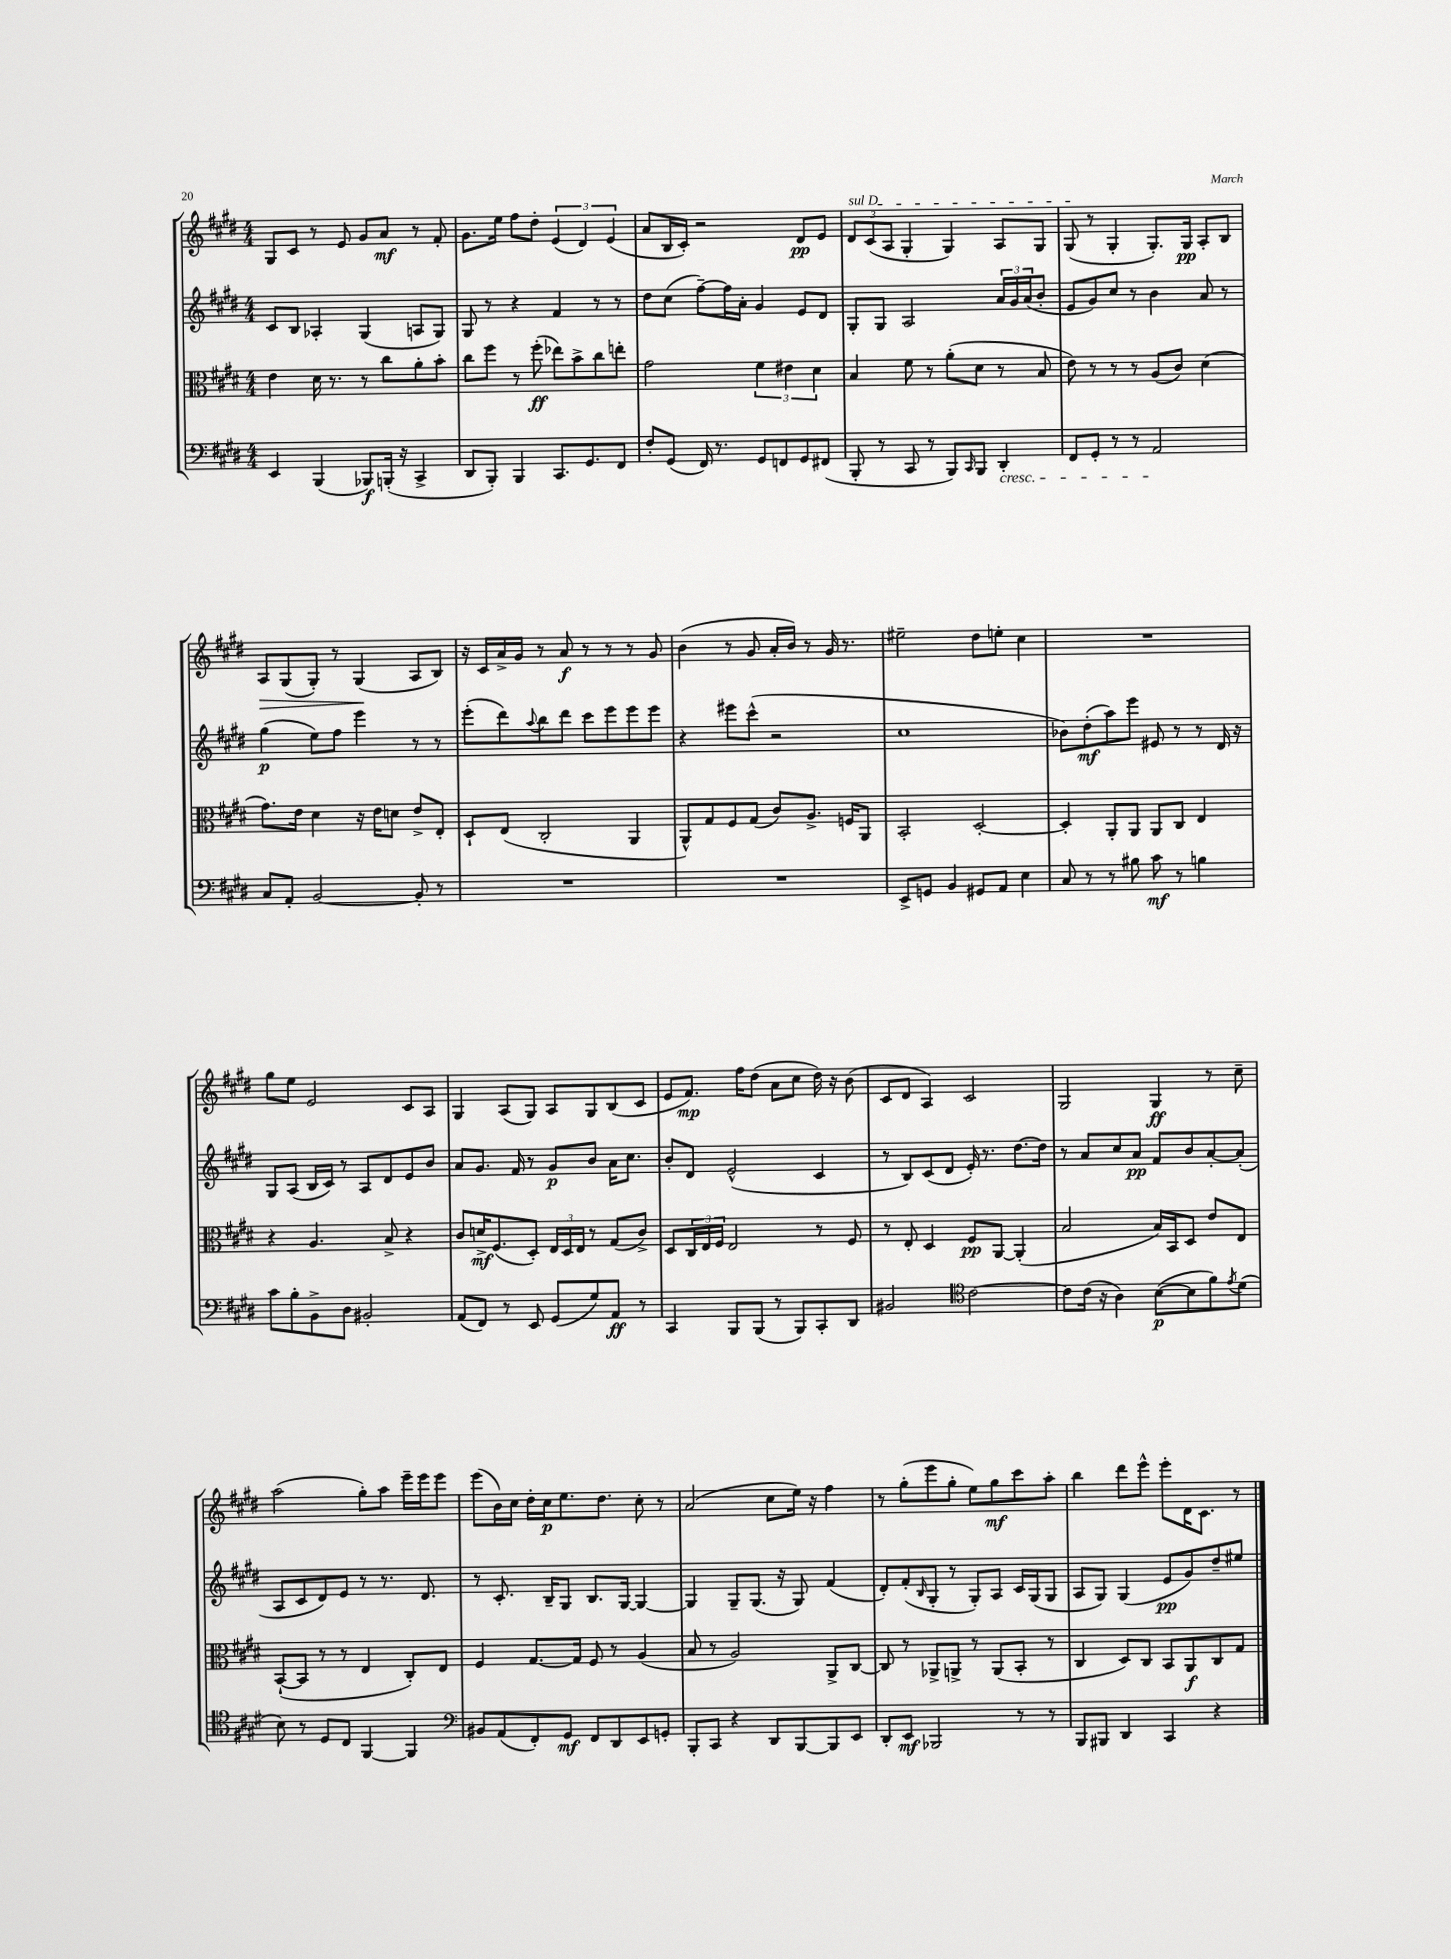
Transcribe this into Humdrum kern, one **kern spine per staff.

**kern	**dynam	**kern	**dynam	**kern	**dynam	**kern	**dynam
*part4	*part4	*part3	*part3	*part2	*part2	*part1	*part1
*staff4	*staff4	*staff3	*staff3	*staff2	*staff2	*staff1	*staff1
*clefF4	*	*clefC3	*	*clefG2	*	*clefG2	*
*k[f#c#g#d#]	*	*k[f#c#g#d#]	*	*k[f#c#g#d#]	*	*k[f#c#g#d#]	*
*M4/4	*	*M4/4	*	*M4/4	*	*M4/4	*
=119	=119	=119	=119	=119	=119	=119	=119
4EE/	.	4e\	.	8c#/L	.	8G#/L	.
.	.	.	.	8B/J	.	8c#/J	.
(4BBB/	.	16d#\	.	4A-X'/	.	8r	.
.	.	8.r	.	.	.	.	.
.	.	.	.	.	.	8e/	.
8BBB-X/L)	f	8r	.	(4G#/	.	8g#/L	.
(16BBBn'/Jk	.	8cc#\L	.	.	.	8a/J	mf
16r	.	.	.	.	.	.	.
4CC#^/	.	8a'\	.	8An/L	.	8r	.
.	.	8b'\J	.	8G#/J)	.	8f#'/	.
=120	=120	=120	=120	=120	=120	=120	=120
8DD#/L	.	8cc#\L	.	8G#/	.	8.g#\L	.
8BBB'/J)	.	8ff#\J	.	8r	.	.	.
.	.	.	.	.	.	16ee\Jk	.
4BBB/	.	8r	.	4r	.	8ff#\L	.
.	.	(8ff#'\	ff	.	.	8dd#'\J	.
8.CC#/L	.	8ee-X\L)	.	4f#/	.	(6e/	.
.	.	8b^\	.	.	.	.	.
.	.	.	.	.	.	6d#/)	.
8.GG#/	.	.	.	.	.	.	.
.	.	8cc#\	.	8r	.	.	.
.	.	.	.	.	.	(6e/	.
8FF#/J	.	8een'\J	.	8r	.	.	.
=121	=121	=121	=121	=121	=121	=121	=121
8F#'/L	.	2g#\	.	8dd#\L	.	8a/L	.
(8GG#/J	.	.	.	(8cc#\J	.	16B/L	.
.	.	.	.	.	.	16c#'/JJ)	.
16FF#/)	.	.	.	[8ff#~\L)	.	2r	.
8.r	.	.	.	.	.	.	.
.	.	.	.	16ff#\L]	.	.	.
.	.	.	.	16a'\JJ	.	.	.
8GG#/L	.	6f#\	.	4g#/	.	.	.
8FFn/	.	.	.	.	.	.	.
.	.	6e#X\	.	.	.	.	.
8GG#/	.	.	.	8e/L	.	8d#/L	pp
.	.	6d#\	.	.	.	.	.
(8FF#X/J	.	.	.	8d#/J	.	8e/J	.
=122	=122	=122	=122	=122	=122	=122	=122
!	!	!	!	!	!	!LO:TX:a:i:t=sul D	!
8BBB'/	.	4B/	.	8G#'/L	.	12d#/L	.
.	.	.	.	.	.	(12c#/	.
8r	.	.	.	8G#/J	.	.	.
.	.	.	.	.	.	12A/J	.
8CC#/	.	8f#\	.	2A/	.	4G#'/	.
8r	.	8r	.	.	.	.	.
8BBB/L)	.	(8a'\L	.	.	.	4G#/)	.
16qqCC#/	.	.	.	.	.	.	.
8BBB/J	.	8d#\J	.	.	.	.	.
!LO:TX:b:i:t=cresc.	!	!	!	!	!	!	!
4DD#'/	.	8r	.	24a/LL	.	8A/L	.
.	.	.	.	24g#/	.	.	.
.	.	.	.	(24a/J	.	.	.
.	.	8B/	.	8b'/J	.	8G#/J	.
=123	=123	=123	=123	=123	=123	=123	=123
8FF#/L	.	8e\)	.	8e/L	.	(8G#/	.
8GG#'/J	.	8r	.	8g#/)	.	8r	.
8r	.	8r	.	8cc#/J	.	4G#'/	.
8r	.	8r	.	8r	.	.	.
2AA/	.	(8A/L	.	4b\	.	8.G#'/L)	.
.	.	8c#/J)	.	.	.	.	.
.	.	.	.	.	.	16G#/Jk	pp
.	.	(4d#\	.	8a/	.	8A'/L	.
.	.	.	.	8r	.	8B/J	.
!!LO:LB:g=z
=124	=124	=124	=124	=124	=124	=124	=124
!	!	!	!	!	!	!	!LO:HP:b
8C#/L	.	8.g#\L)	.	(4gg#\	p	8A/L	>
8AA'/J	.	.	.	.	.	(8G#/	.
.	.	16e\Jk	.	.	.	.	.
[2BB/	.	4d#\	.	8ee\L)	.	8G#'/J)	.
.	.	.	.	8ff#\J	.	8r	.
.	.	16r	.	4eee\	.	(4G#/	.
.	.	16e\KL	.	.	.	.	.
.	.	8dn\J	.	.	.	.	.
8BB'/]	.	8e^/L	.	8r	.	8A/L	]
8r	.	8E'/J	.	8r	.	8B/J)	.
=125	=125	=125	=125	=125	=125	=125	=125
1r	.	8D#`/L	.	(8eee'\L	.	16r	.
.	.	.	.	.	.	16c#/LL	.
.	.	(8E/J	.	8ddd#\)	.	16a^/	.
.	.	.	.	.	.	16g#/JJ	.
.	.	.	.	8qqaa/	.	.	.
.	.	2C#'/	.	8bb\	.	8r	.
.	.	.	.	8ddd#\J	.	8a/	f
.	.	.	.	8ccc#\L	.	8r	.
.	.	.	.	8eee\	.	8r	.
.	.	4AA/	.	8eee\	.	8r	.
.	.	.	.	8eee\J	.	8g#/	.
=126	=126	=126	=126	=126	=126	=126	=126
1r	.	8AA^^/L)	.	4r	.	(4b\	.
.	.	8G#/	.	.	.	.	.
.	.	8F#/	.	8eee#X\L	.	8r	.
.	.	(8G#/J	.	(8ccc#^^\J	.	8g#/	.
.	.	8c#/L)	.	2r	.	16a'/LL	.
.	.	.	.	.	.	16b/JJ)	.
.	.	8.A^/J	.	.	.	8r	.
.	.	.	.	.	.	16g#/	.
.	.	16Fn/KL	.	.	.	8.r	.
.	.	8AA/J	.	.	.	.	.
=127	=127	=127	=127	=127	=127	=127	=127
8EE^/L	.	2BB'/	.	1cc#	.	2ee#X~\	.
8GGn/J	.	.	.	.	.	.	.
4BB/	.	.	.	.	.	.	.
8GG#X/L	.	[2D#'/	.	.	.	8dd#\L	.
8AA/J	.	.	.	.	.	8een'\J	.
4E\	.	.	.	.	.	4cc#\	.
=128	=128	=128	=128	=128	=128	=128	=128
8C#/	.	4D#'/]	.	8b-X\L)	.	1r	.
8r	.	.	.	(8dd#'\	mf	.	.
8r	.	8AA'/L	.	8aa\)	.	.	.
8B#X\	.	8AA/J	.	8eee\J	.	.	.
8c#\	mf	8AA/L	.	8e#X/	.	.	.
8r	.	8C#/J	.	8r	.	.	.
4Bn\	.	4E/	.	8r	.	.	.
.	.	.	.	16d#/	.	.	.
.	.	.	.	16r	.	.	.
!!LO:LB:g=z
=129	=129	=129	=129	=129	=129	=129	=129
8c#\L	.	4r	.	8G#/L	.	8gg#\L	.
8B'\	.	.	.	(8A/J	.	8ee\J	.
8BB^\	.	4.A/	.	16B/LL	.	2e/	.
.	.	.	.	16c#/JJ)	.	.	.
8D#\J	.	.	.	8r	.	.	.
2BB#X'/	.	.	.	8A/L	.	.	.
.	.	8B^/	.	8d#/	.	.	.
.	.	4r	.	8e/	.	8c#/L	.
.	.	.	.	8b/J	.	8A/J	.
=130	=130	=130	=130	=130	=130	=130	=130
(8AA/L	.	8c#/L	.	8a/L	.	4G#/	.
8FF#/J)	.	16dn^/K	mf	8.g#/J	.	.	.
.	.	(8.F#/	.	.	.	.	.
8r	.	.	.	.	.	(8A/L	.
.	.	.	.	16f#/	.	.	.
8EE/	.	8D#'/J)	.	8r	.	8G#/J)	.
(8GG#/L	.	24E/LL	.	8g#/L	p	8A/L	.
.	.	24D#/	.	.	.	.	.
.	.	24E/JJ	.	.	.	.	.
8G#/)	.	8r	.	8b/J	.	8G#/	.
8AA/J	ff	(8G#/L	.	16a\KL	.	(8B/	.
.	.	.	.	8.cc#\J	.	.	.
8r	.	8c#^/J)	.	.	.	8c#/J	.
=131	=131	=131	=131	=131	=131	=131	=131
4CC#/	.	8D#/L	.	8b'/L	.	8e/L	.
.	.	24C#/L	.	8d#/J	.	8.f#/J)	mp
.	.	24E/	.	.	.	.	.
.	.	24F#/JJ	.	.	.	.	.
8BBB/L	.	2E/	.	(2e^^/	.	.	.
.	.	.	.	.	.	16ff#\KL	.
(8BBB/J	.	.	.	.	.	(8dd#\J	.
8r	.	.	.	.	.	8a\L	.
8BBB/L)	.	.	.	.	.	8cc#\J	.
8CC#'/	.	8r	.	4c#/	.	16dd#\)	.
.	.	.	.	.	.	16r	.
8DD#/J	.	8F#/	.	.	.	(8b\	.
=132	=132	=132	=132	=132	=132	=132	=132
2BB#X/	.	8r	.	8r	.	8c#/L	.
.	.	8E'/	.	8B/L)	.	8d#/J	.
.	.	4D#/	.	(8c#/	.	4A/)	.
.	.	.	.	8d#/J	.	.	.
*clefC4	*	*	*	*	*	*	*
[2c#\	.	8F#/L	pp	16e'/)	.	2c#/	.
.	.	.	.	8.r	.	.	.
.	.	[8AA/J	.	.	.	.	.
.	.	(4AA'/]	.	[8.dd#\L	.	.	.
.	.	.	.	16dd#\Jk]	.	.	.
=133	=133	=133	=133	=133	=133	=133	=133
8c#\L]	.	2B/	.	8r	.	2G#/	.
(16c#\Jk	.	.	.	8a/L	.	.	.
16r	.	.	.	.	.	.	.
4A\)	.	.	.	8cc#/	.	.	.
.	.	.	.	8a/J	pp	.	.
([8B\L	p	16B/LL)	.	8f#/L	.	4G#/	ff
.	.	16BB/J	.	.	.	.	.
8B\]	.	8D#/J	.	8b/	.	.	.
8f#\)	.	8e/L	.	[8a'/	.	8r	.
8qe/	.	.	.	.	.	.	.
(8d#\J	.	8E/J	.	(8a'/J]	.	8cc#~\	.
!!LO:LB:g=z
=134	=134	=134	=134	=134	=134	=134	=134
8B\)	.	([8BB`/L	.	8A/L	.	(2aa\	.
8r	.	8BB/J]	.	8c#/	.	.	.
8D#/L	.	8r	.	8d#/)	.	.	.
8C#/J	.	8r	.	8e/J	.	.	.
[4FF#/	.	4E/	.	8r	.	8gg#'\L)	.
.	.	.	.	8.r	.	8aa\J	.
4FF#/]	.	8C#'/L)	.	.	.	16eee~\LL	.
.	.	.	.	8.d#/	.	16eee\J	.
.	.	8E/J	.	.	.	8eee\J	.
=135	=135	=135	=135	=135	=135	=135	=135
*clefF4	*	*	*	*	*	*	*
8BB#X/L	.	4F#/	.	8r	.	(8eee\L	.
(8AA/	.	.	.	8.c#'/	.	16b\L)	.
.	.	.	.	.	.	16cc#\JJ	.
8FF#'/)	.	[8.G#/L	.	.	.	16dd#'\LL	.
.	.	.	.	16B~/KL	.	16cc#\J	p
8GG#/J	mf	.	.	8G#/J	.	8.ee\	.
.	.	16G#/Jk]	.	.	.	.	.
8FF#/L	.	8F#/	.	8.B/L	.	.	.
.	.	.	.	.	.	8.dd#\J	.
8DD#/	.	8r	.	.	.	.	.
.	.	.	.	[16G#/Jk	.	.	.
8EE/	.	(4A/	.	4G#/_	.	8cc#'\	.
8GGn'/J	.	.	.	.	.	8r	.
=136	=136	=136	=136	=136	=136	=136	=136
8BBB'/L	.	8B/	.	4G#/]	.	(2a/	.
8CC#/J	.	8r	.	.	.	.	.
4r	.	2A/)	.	8G#~/L	.	.	.
.	.	.	.	(8.G#/J	.	.	.
8DD#/L	.	.	.	.	.	8cc#\L	.
.	.	.	.	16r	.	.	.
[8BBB/	.	.	.	8G#/)	.	16ee\Jk)	.
.	.	.	.	.	.	16r	.
8BBB/]	.	8AA^/L	.	(4f#/	.	4ff#\	.
8EE/J	.	[8C#/J	.	.	.	.	.
=137	=137	=137	=137	=137	=137	=137	=137
8DD#'/L	.	8C#/]	.	8d#'/L)	.	8r	.
8EE/J	mf	8r	.	(8f#'/	.	(8gg#'\L	.
.	.	.	.	16qqB/	.	.	.
2BBB-X/	.	8AA-X^/L	.	8G#'/J	.	8eee\	.
.	.	8AAn^/J	.	8r	.	8gg#'\J	.
.	.	8r	.	8G#'/L)	.	8ee\L)	.
.	.	(8AA/L	.	8A/J	.	8gg#\	mf
8r	.	8BB'/J	.	16c#/LL	.	8ccc#\	.
.	.	.	.	(16G#/J	.	.	.
8r	.	8r	.	8G#/J	.	8aa'\J	.
=138	=138	=138	=138	=138	=138	=138	=138
8BBB/L	.	4C#/	.	8A/L	.	4bb\	.
8BBB#X/J	.	.	.	8G#/J)	.	.	.
4DD#/	.	8D#/L)	.	(4G#/	.	8ddd#\L	.
.	.	8C#/J	.	.	.	8eee^^\J	.
4CC#/	.	8BB/L	.	8e/L	pp	8eee'\L	.
.	.	8AA/	f	8g#/)	.	16d#\K	.
.	.	.	.	.	.	8.c#\J	.
4r	.	8C#/	.	8dd#~/	.	.	.
.	.	8G#/J	.	8ee#X/J	.	8r	.
==	==	==	==	==	==	==	==
*-	*-	*-	*-	*-	*-	*-	*-
